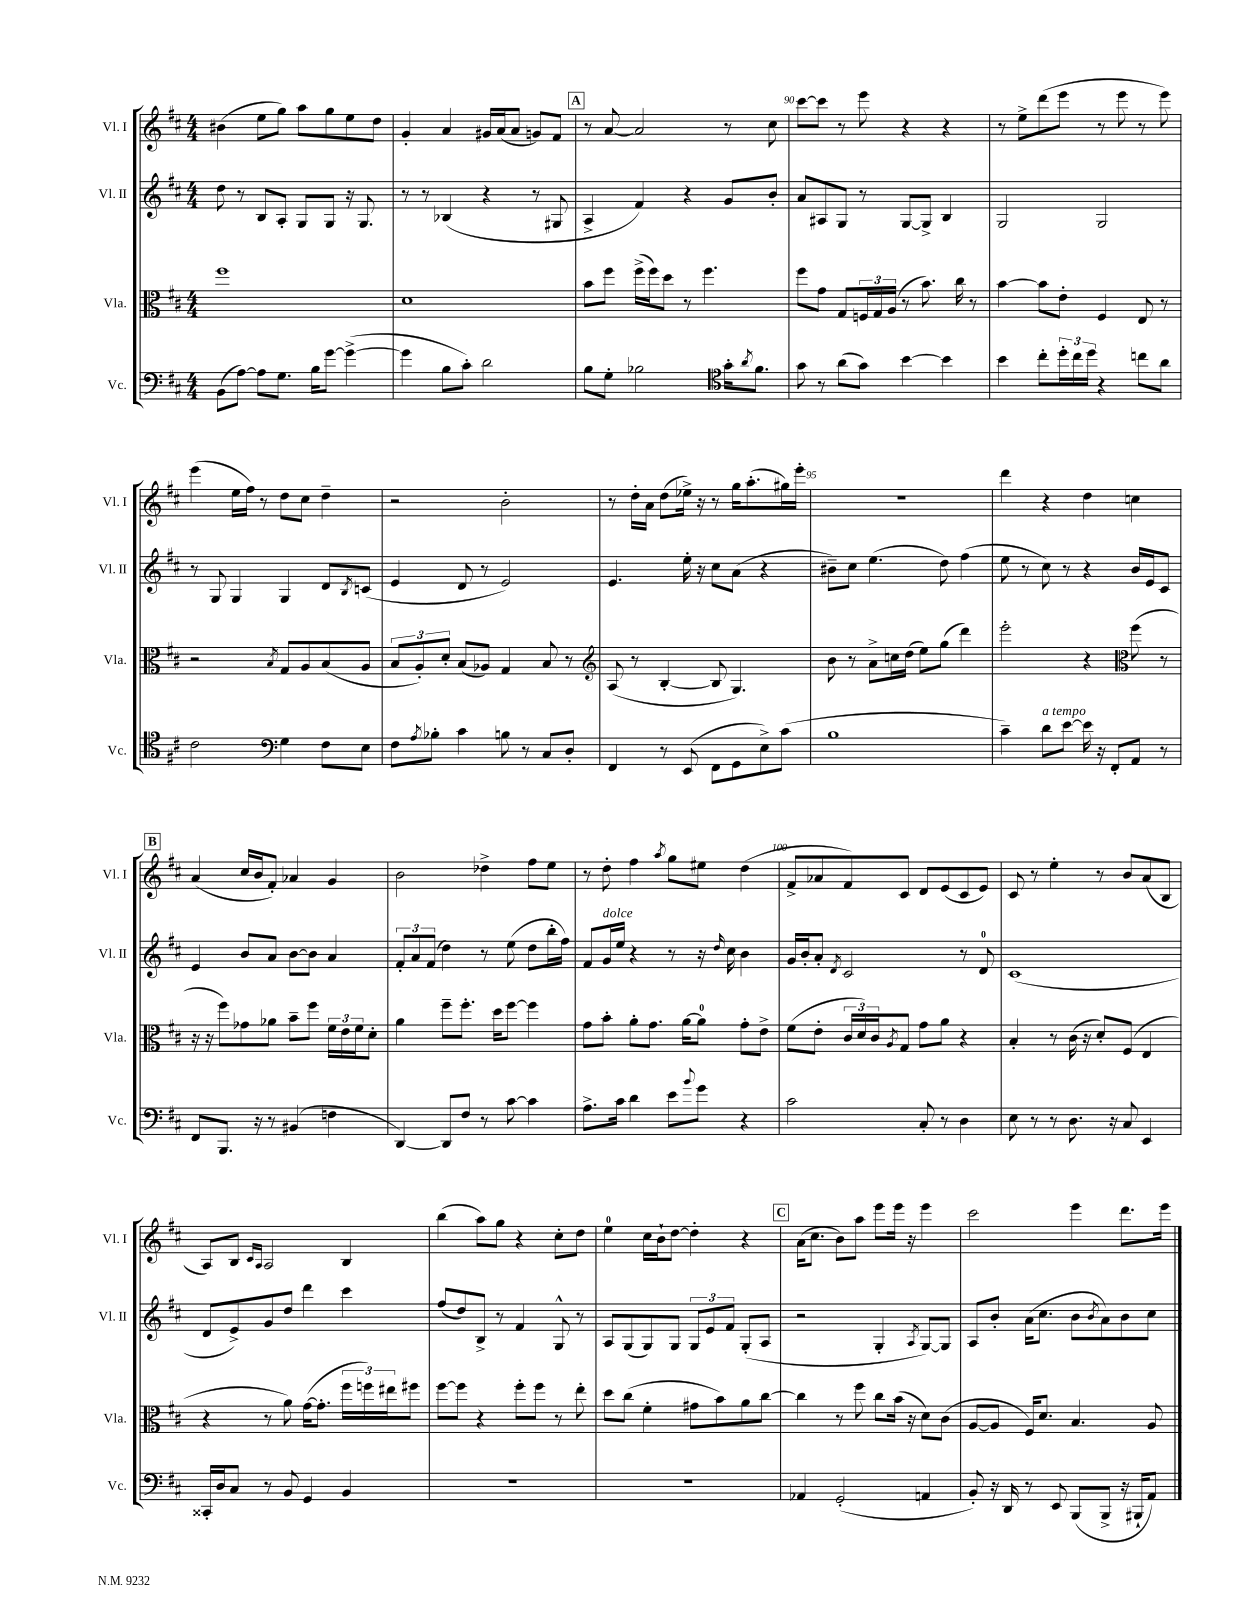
<<
\new StaffGroup <<
\new Staff = "s0" \with { instrumentName = "Vl. I" shortInstrumentName = "Vl. I" } {
    \clef treble \key d \major \numericTimeSignature \time 4/4
    bis'4( e''8 g''8) a''8 g''8 e''8 d''8 |
    g'4-. a'4 gis'16 a'16( a'8 g'8) fis'8 |
    \mark \markup { \box "A" } r8 a'8~ a'2 r8 cis''8 |
    cis'''8~ cis'''8 r8 e'''8 r4 r4 |
    r8 e''8-> d'''8( e'''8 r8 e'''8 r8 e'''8) |
    e'''4( e''16 fis''16) r8 d''8 cis''8 d''4-- |
    r2 b'2-. |
    r8 d''16-. a'16 d''8( ees''16->) r16 r8 g''16 a''8.-.( gis''16) e'''16-. |
    R1 |
    d'''4 r4 d''4 c''4 |
    \mark \markup { \box "B" } a'4( cis''16 b'16 fis'8-.) aes'4 g'4 |
    b'2 des''4-> fis''8 e''8 |
    r8 d''8-. fis''4 \acciaccatura { a''8 } g''8 eis''8 d''4( |
    fis'8-> aes'8 fis'8) cis'8 d'8 e'8( cis'8 e'8) |
    cis'8 r8 e''4-. r8 b'8 a'8( b8 |
    a8) b8 \grace { cis'16 a16 } a2 b4 |
    b''4( a''8) g''8 r4 cis''8-. d''8 |
    e''4-0 cis''16 b'16-! d''8~ d''4-. r4 |
    \mark \markup { \box "C" } a'16( cis''8. b'8) a''8 e'''8 e'''16 r16 e'''4 |
    cis'''2 e'''4 d'''8. e'''16 \bar "|." |
}
\new Staff = "s1" \with { instrumentName = "Vl. II" shortInstrumentName = "Vl. II" } {
    \clef treble \key d \major \numericTimeSignature \time 4/4
    d''8 r8 b8 a8-. g8 g8 r16 g8. |
    r8 r8 bes4( r4 r8 gis8 |
    \mark \markup { \box "A" } a4-> fis'4) r4 g'8 b'8-. |
    a'8 ais8 g8 r8 g8~ g8-> b4 |
    g2 g2 |
    r8 g8 g4 g4 d'8 \acciaccatura { b8 } c'8( |
    e'4 d'8 r8 e'2) |
    e'4. e''16-. r16 cis''8 a'8( r4 |
    bis'8--) cis''8 e''4.( d''8) fis''4( |
    e''8 r8 cis''8) r8 r4 b'16 e'16 cis'8 |
    \mark \markup { \box "B" } e'4 b'8 a'8 b'8~ b'8 a'4 |
    \tuplet 3/2 { fis'8-. a'8 fis'8( } d''4) r8 e''8( d''8 b''16-. fis''16) |
    fis'8 g'16^\markup { \italic "dolce" } e''16 r4 r8 r16 \grace { d''16 } cis''16 b'4 |
    g'16 b'16-. a'8-. \acciaccatura { d'8 } cis'2 r8 d'8-0 |
    cis'1( |
    d'8 e'8->) g'8 d''8 d'''4 cis'''4 |
    fis''8( d''8) b8-> r8 fis'4 g8-^ r8 |
    a8 g8( g8) g8 \tuplet 3/2 { g8 e'8 fis'8 } g8-.( a8 |
    \mark \markup { \box "C" } r2 g4-. \acciaccatura { a8 } g8~) g8 |
    a8 b'8-. a'16( cis''8. b'8 \acciaccatura { b'8 } a'8) b'8 cis''8 \bar "|." |
}
\new Staff = "s2" \with { instrumentName = "Vla." shortInstrumentName = "Vla." } {
    \clef alto \key d \major \numericTimeSignature \time 4/4
    fis''1 |
    d'1 |
    \mark \markup { \box "A" } b'8 fis''8 fis''16->( fis''16) d''8 r8 fis''4. |
    fis''8 g'8 g8 \tuplet 3/2 { f16 g16 a16( } r8 b'8.) cis''16 r8 |
    b'4~ b'8 e'8-. fis4 e8 r8 |
    r2 \acciaccatura { b8 } g8 a8 b8( a8 |
    \tuplet 3/2 { b8 a8-.) d'8-. } b8( aes8) g4 b8 r8 |
    \clef treble a8( r8 b4~-. b8 g4.) |
    b'8 r8 a'8-> c''16 d''16( e''8) g''8( d'''4) |
    e'''2-. r4 \clef alto fis''8( r8 |
    \mark \markup { \box "B" } r16 r16 fis''8) ges'8 aes'8 b'8-- fis''8 \tuplet 3/2 { fis'16 e'16 fis'16 } d'8-. |
    a'4 fis''8-- fis''8.-. d''16 fis''8~ fis''4 |
    g'8 b'8-. a'8-. g'8. a'16~ a'8-0 g'8-. e'8-> |
    fis'8( e'8-. \tuplet 3/2 { cis'16 d'16) cis'16 } \acciaccatura { a8 } g8 g'8 a'8 r4 |
    b4-. r8 cis'16( r16 d'8-.) fis8( e4 |
    r4 r8 a'8) g'16~( g'8.-. \tuplet 3/2 { fis''16 f''16) eis''16 } fis''8 |
    fis''8~ fis''8 r4 fis''8-. fis''8 r8 e''8-. |
    d''8 cis''8( fis'4-. gis'8 b'8) a'8 cis''8~ |
    \mark \markup { \box "C" } cis''4 r8 fis''8 cis''8 b'16( r16 d'8) cis'8( |
    a8~ a8 fis16) d'8. b4. a8 \bar "|." |
}
\new Staff = "s3" \with { instrumentName = "Vc." shortInstrumentName = "Vc." } {
    \clef bass \key d \major \numericTimeSignature \time 4/4
    b,8( a8~) a8 g8. b16 g'8~ g'4~->( |
    g'4 b8 cis'8-.) d'2 |
    \mark \markup { \box "A" } b8 g8-. bes2 \clef tenor g'16-. \acciaccatura { a'8 } fis'8. |
    g'8 r8 a'8( g'8) b'4~ b'4 |
    b'4 cis''8-. \tuplet 3/2 { d''16-. cis''16 d''16 } r4 c''8 a'8 |
    cis'2 \clef bass g4 fis8 e8 |
    fis8 \acciaccatura { a8 } bes8-. cis'4 b8 r8 cis8 d8-. |
    fis,4 r8 e,8( fis,8 g,8 e8->) cis'8( |
    b1 |
    cis'4--) d'8^\markup { \italic "a tempo" } e'8~ e'16 r16 fis,8-. a,8 r8 |
    \mark \markup { \box "B" } fis,8 b,,8. r16 r8 bis,4( f4 |
    d,4~) d,8 fis8 r8 cis'8~ cis'4 |
    a8.-> cis'16 d'4 e'8 \appoggiatura { b'8 } g'8 r4 |
    cis'2 cis8-. r8 d4 |
    e8 r8 r8 d8. r16 cis8 e,4 |
    cisis,16-. d16 cis8 r8 b,8 g,4 b,4 |
    R1 |
    r1 |
    \mark \markup { \box "C" } aes,4 g,2-.( a,4 |
    b,8-.) r16 d,16 r8 e,8 b,,8( b,,8-> r16 bis,,16-! a,8) \bar "|." |
}
>>
>>
\layout { \context { \Score currentBarNumber = #87 \override BarNumber.break-visibility = ##(#f #t #t) barNumberVisibility = #(every-nth-bar-number-visible 5) } }
